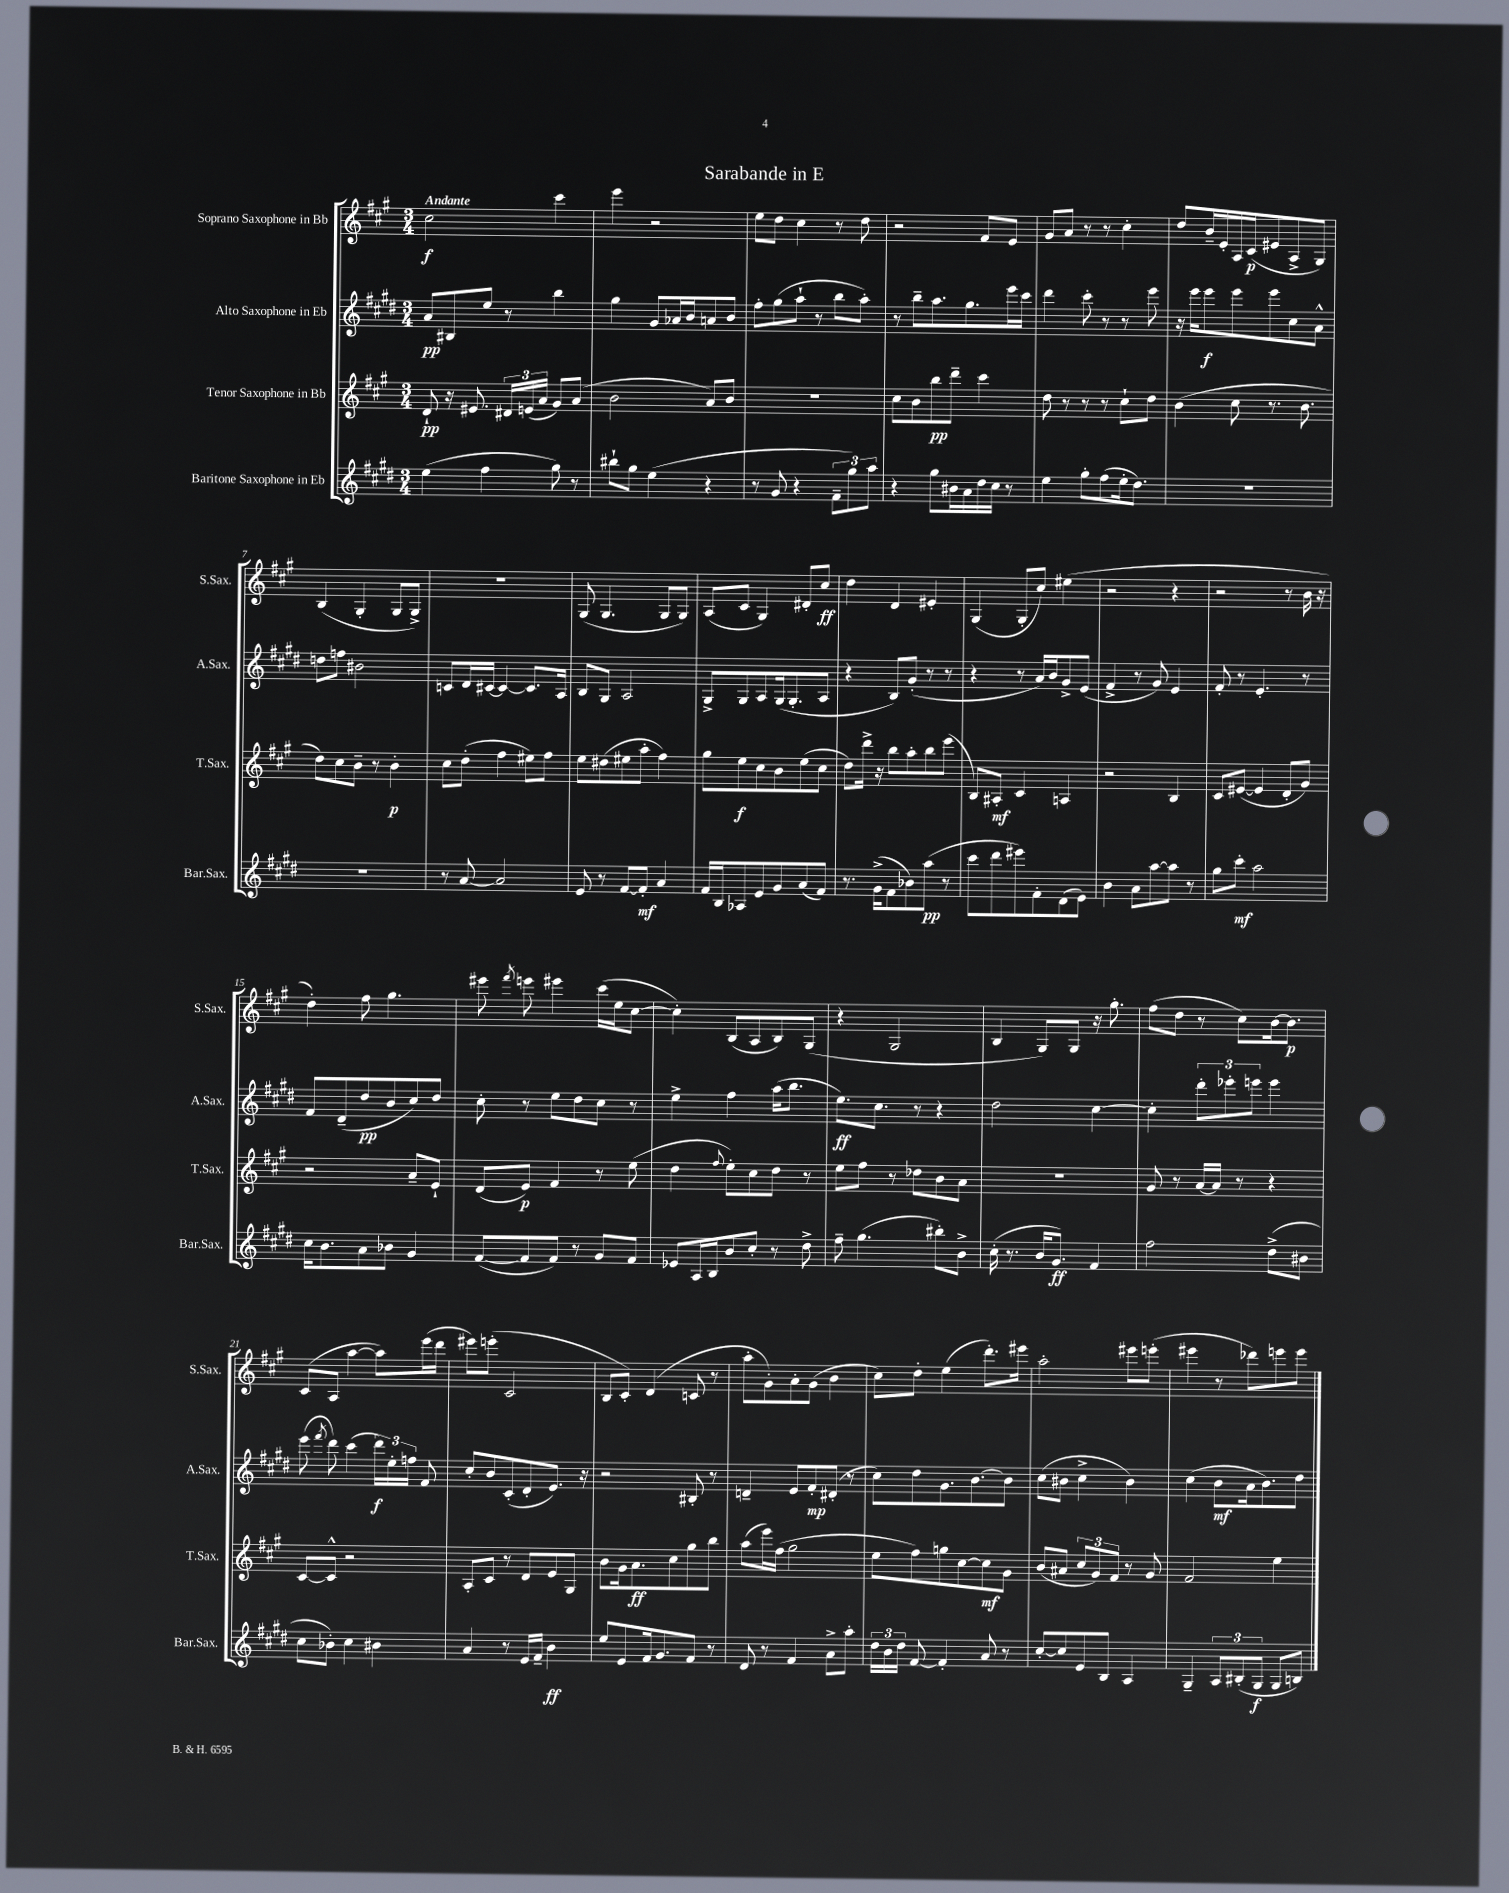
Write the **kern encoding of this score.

**kern	**kern	**kern	**kern
*staff4	*staff3	*staff2	*staff1
*clefG2	*clefG2	*clefG2	*clefG2
*k[f#c#g#d#]	*k[f#c#g#]	*k[f#c#g#d#]	*k[f#c#g#]
*M3/4	*M3/4	*M3/4	*M3/4
(4ee\	8d`/	8a/L	2cc#\
.	16r	8B#/	.
.	8.e#/	.	.
4ff#\	.	8ee/J	.
.	24d#/LL	8r	.
.	(24e/	.	.
.	24a/JJ	.	.
8gg#\)	8g#/L)	4bb\	4ccc#\
8r	(8a/J	.	.
=	=	=	=
8bb#`\L	2b\	4gg#\	4eee\
8gg#\J	.	.	.
(4ee\	.	8g#/L	2r
.	.	16a-/L	.
.	.	16b/J	.
4r	8a/L)	8a/	.
.	8b/J	8b/J	.
=	=	=	=
8r	2.r	8ff#'\L	8ee\L
8g#/	.	(8gg#\	8dd\J
4r	.	8aa`\J	4cc#\
.	.	8r	.
12f#~\L	.	8bb\L	8r
12gg#\)	.	.	.
.	.	8aa'\J)	8dd\
12aa\J	.	.	.
=	=	=	=
4r	8cc#\L	8r	2r
.	8b\	8bb~\L	.
8gg#\L	8bb\	8.aa\	.
16b#\L	8ddd~\J	.	.
16a\	.	8.gg#\	.
16dd#\	4ccc#\	.	8f#/L
16cc#\JJ	.	.	.
8r	.	16eee\L	8e/J
.	.	16ccc#\JJ	.
=	=	=	=
4ee\	8dd\	4ddd#\	8g#/L
.	8r	.	8a/J
8gg#'\L	8r	8ccc#'\	8r
(8ff#\	8r	8r	8r
16ee'\k	8cc#`\L	8r	4cc#'\
8.dd#\J)	.	.	.
.	8dd\J	8eee\	.
=	=	=	=
2.r	(4b\	16r	8dd/L
.	.	16eee\LK	.
.	.	8eee\	16b~/L
.	.	.	16e'/
.	8cc#\	8eee\	16A/
.	.	.	(16c#/J
.	8.r	8eee\	8e#/
.	.	8cc#\	8A^/
.	8.b\	.	.
.	.	8a^^\J	8G#/J)
=	=	=	=
2.r	8dd\L)	8dd\L	(4B/
.	8cc#\	8ff\J	.
.	8b~\J	2b#\	4G#'/
.	8r	.	.
.	4b'\	.	8G#/L
.	.	.	8G#^/J)
=	=	=	=
8r	8cc#\L	8c/L	2.r
[8a/	(8dd'\J	16d#/L	.
.	.	[16c#/JJ	.
2a/]	4ff#\	4c#/_	.
.	8ee#\L)	8.c#/]L	.
.	8ff#\J	.	.
.	.	16A/Jk	.
=	=	=	=
8e/	8ee\L	8B/L	(8G#/
8r	(8dd#\	8G#/J	4.G#/
[8f#/L	8ee#\	2A/	.
8f#'/]J	8aa'\J	.	.
4a/	4ff#\)	.	8G#/L
.	.	.	8G#/J)
=	=	=	=
16f#/LL	8gg#\L	8G#^/L	(8A/L
16B/J	.	.	.
8A-/	8ee\	8G#/	8c#/J
8e/	8cc#\	8A/	4G#/)
8g#/	8b\	(16G#/k	.
.	.	8.G#'/	.
(8a/	(8ee\	.	8d#'/L
8f#/J)	8cc#\J	8A/J	8cc#/J
=	=	=	=
8.r	8dd\L)	4r	4dd\
.	16ddd^\Jk	.	.
(16g#^\LK	16r	.	.
8f#\	8bb\L	8B/L)	4d/
8b-\)	8aa'\	(8g#'/J	.
(8aa\J	8bb\	8r	4e#'/
8r	(8eee\J	8r	.
=	=	=	=
8ccc#\L	8B/L)	4r	(4G#/
8ddd#\	8A#'/J	.	.
8eee#\)	4c#/	8r	8G#'/L
8f#'\	.	16a/LL)	8cc#/J)
.	.	16b/J	.
(8d#\	4A/	8g#^/	(4ee#\
8e\J)	.	(8e/J	.
=	=	=	=
4b\	2r	4f#^/	2r
8a\L	.	8r	.
[8aa\	.	8g#/)	.
8aa\]J	4B/	4e/	4r
8r	.	.	.
=	=	=	=
8gg#\L	8c#/L	8f#'/	2r
8ccc#'\J	([8e#/J	8r	.
2aa\	4e#/]	4.e'/	.
.	8d'/L	.	8r
.	8g#/J)	8r	16b\
.	.	.	16r
=	=	=	=
16cc#\LK	2r	8f#/L	4dd'\)
8.b\	.	.	.
.	.	(8d#~/	.
8a\	.	8dd#/	8ff#\
8b-\J	.	8b/	4.gg#\
4g#/	8a~/L	8cc#/)	.
.	8e`/J	8dd#/J	.
=	=	=	=
([8f#/L	(8d/L	8cc#'\	8eee#\
.	.	.	8qfff#/
8f#/]	8e/J)	8r	8eee\
8f#/J)	4f#/	8ee\L	4eee#\
8r	.	8dd#\	.
8g#/L	8r	8cc#\J	(16ccc#\LL
.	.	.	16ee\J
8f#/J	(8ee\	8r	[8cc#\J
=	=	=	=
8e-/L	4dd\	4ee^\	4cc#'\])
16A/L	.	.	.
16B/J	.	.	.
.	8qqff#/	.	.
8b/	8ee'\L)	4ff#\	(8B/L
8cc#'/J	8cc#\	.	8A/
8r	8dd\J	(16aa\LK	8B/)
.	.	8.bb\J	.
8dd#^\	8r	.	(8G#/J
=	=	=	=
8ff#~\	8ee\L	8.ee\L)	4r
(4.gg#\	8ff#\J	.	.
.	.	8.cc#\J	.
.	8r	.	2G#/
.	8dd-\L	8r	.
8bb#'\L)	8b\	4r	.
8b^\J	8a\J	.	.
=	=	=	=
(16cc#'\	2.r	2dd#\	4B/
8.r	.	.	.
16b/LK	.	.	8G#/L)
8.g#/J)	.	.	.
.	.	.	8G#/J
4f#/	.	[4cc#\	16r
.	.	.	8.gg#'\
=	=	=	=
2ff#\	8g#/	4cc#'\]	(8ff#\L
.	8r	.	8dd\J
.	[16a/LL	12ddd#'\L	8r
.	16a/]JJ	.	.
.	.	12eee-'\	.
.	8r	.	8cc#\L)
.	.	12eee\J	.
(8dd#^\L	4r	4eee\	[16b\k
.	.	.	8.b\]J
8b#\J	.	.	.
=	=	=	=
8cc#\L	[8c#/L	(8eee\	(8c#/L
.	.	8qfff#/	.
8b-'\J)	8c#^^/]J	8ddd#\)	8A/J
4cc#\	2r	(4ccc#\	[4aa\
4b#\	.	24ddd#\LL)	8aa\]L)
.	.	24ee'\	.
.	.	24ff\JJ	.
.	.	8f#/	(16eee\L
.	.	.	16ddd\JJ
=	=	=	=
4a/	8A'/L	8cc#'/L	8eee#\L)
.	8c#/J	8b/	(8eee'\J
8r	8r	(8c#'/	2c#/
16e/LL	8d/L	8d#'/	.
16f#~/JJ	.	.	.
4b\	8e/	8.e/J)	.
.	8G#/J	.	.
.	.	16r	.
=	=	=	=
8ee/L	8b\L	2r	8B/L
8e/	16g#\k	.	8c#'/J)
.	8.a\	.	.
16f#/k	.	.	(4d/
8.g#/	.	.	.
.	8cc#\	.	.
8f#/J	8gg#\	8B#'/	8c/
8r	8bb\J	8r	8r
=	=	=	=
8d#/	(8aa\L	4d~/	8aa'\L
8r	16eee\L)	.	8g#'\)
.	(16ff#\JJ	.	.
4f#/	2gg#\	8e/L	8a'\
.	.	8f#'/	(8g#\J
8a^\L	.	(8d#'/J	4b\
8aa'\J	.	8r	.
=	=	=	=
24dd#\LL	8ee\L	8cc#\L)	8cc#\L)
24b\	.	.	.
24dd#\JJ	.	.	.
[8f#/	8ff#\)	8dd#\	8dd'\J
4f#'/]	8gg\	8.g#\	(4ee\
.	[8cc#\	.	.
.	.	[8.b\	.
8a/	8cc#\]	.	8.ddd'\L)
8r	8g#\J	8b\]J	.
.	.	.	16eee#\Jk
=	=	=	=
[8cc#'/L	(8b/L	(8cc#\L	2aa'\
8cc#/]	8a#/J	8b#\J	.
8e/	12cc#/L	4cc#^\	.
.	12g#/)	.	.
8B/J	.	.	.
.	12f#/J	.	.
4A/	8r	4b#\)	8eee#\L
.	8g#/	.	(8eee'\J
=	=	=	=
4G#~/	2f#/	(4cc#\	4eee#\
12A/L	.	8b\L	8r
(12B#'/	.	.	.
.	.	16a\k	8ddd-\L)
12G#/J	.	.	.
.	.	8.b\)	.
8G#/L	4ee\	.	8eee\
8B/J)	.	8dd#\J	8eee\J
==	==	==	==
*-	*-	*-	*-
